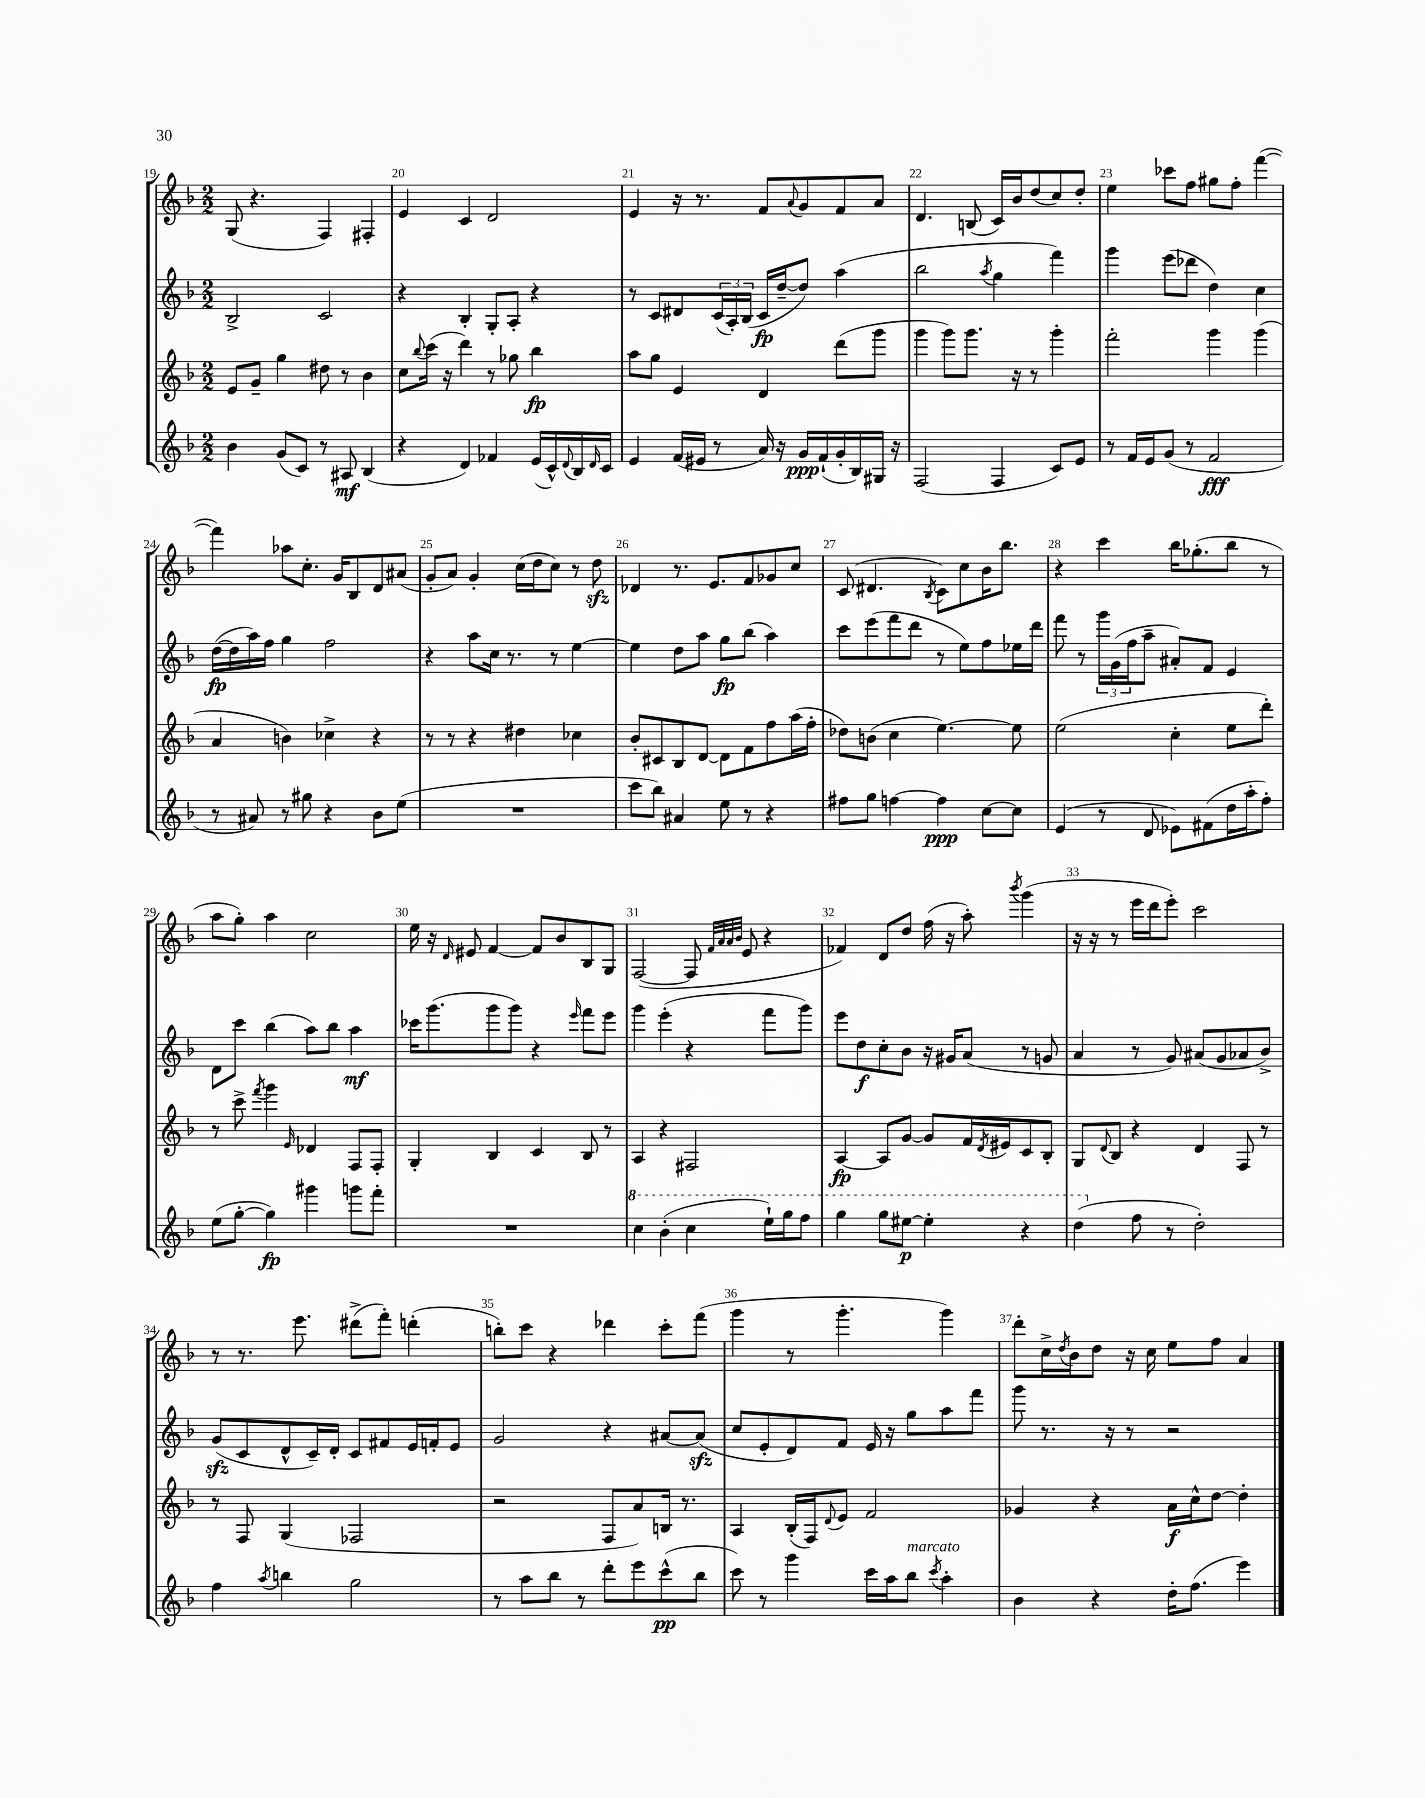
<<
\new StaffGroup <<
\new Staff = "s0" {
    \clef treble \key f \major \numericTimeSignature \time 2/2
    g8( r4. f4) fis4-. |
    e'4 c'4 d'2 |
    e'4 r16 r8. f'8 \appoggiatura { a'8 } g'8 f'8 a'8 |
    d'4. b8( c'16) bes'16 d''8( c''8) d''8-. |
    e''4 ces'''8 f''8 gis''8 f''8-. f'''4~( |
    f'''4) aes''8 c''8.-. g'16 bes8 d'8 ais'8( |
    g'8-. a'8) g'4-. c''16( d''16 c''8) r8 d''8\sfz |
    des'4 r8. e'8. f'8 ges'8 c''8 |
    c'8( dis'4. \acciaccatura { bes8 } c'8) c''8 bes'16 bes''8. |
    r4 c'''4 bes''16 ges''8.-.( bes''8 r8 |
    a''8 g''8-.) a''4 c''2 |
    e''16 r16 \grace { d'16 } eis'8 f'4~ f'8 bes'8 bes8 g8 |
    f2~( f8 \grace { f'32 a'32 a'32 bes'32 } e'8 r4 |
    fes'4) d'8 d''8 f''16( r16 a''8-.) \acciaccatura { bes'''8 } g'''4( |
    r16 r16 r8 e'''16 d'''16 e'''8-.) c'''2 |
    r8 r8. e'''8. dis'''8->( f'''8-.) d'''4-.( |
    b''8-.) c'''8 r4 des'''4 c'''8-. f'''8( |
    g'''4 r8 g'''4.-. g'''4) |
    d'''8-. c''16-> \acciaccatura { d''8 } bes'16 d''8 r16 c''16 e''8 f''8 a'4 \bar "|." |
}
\new Staff = "s1" {
    \clef treble \key f \major \numericTimeSignature \time 2/2
    bes2-> c'2 |
    r4 bes4-. g8-. a8-. r4 |
    r8 c'8 dis'8 \tuplet 3/2 { c'16( a16-.) bes16( } c'16\fp d''16~-- d''8) a''4( |
    bes''2 \acciaccatura { a''8 } g''4 f'''4) |
    g'''4 e'''8( des'''8 d''4) c''4 |
    d''16~\fp( d''16 a''16) f''16 g''4 f''2 |
    r4 a''8 c''16 r8. r8 e''4~ |
    e''4 d''8 a''8 g''8\fp bes''8( a''4) |
    c'''8 e'''8( f'''8 d'''8 r8 e''8) f''8 ees''16 d'''16 |
    f'''8 r8 \tuplet 3/2 { g'''16 g'16( f''16 } a''8-- ais'8-.) f'8 e'4 |
    d'8 c'''8 bes''4( a''8) bes''8 a''4\mf |
    ces'''16 g'''8.( g'''8 g'''8) r4 \grace { e'''16 } f'''8 e'''8 |
    g'''4 e'''4-.( r4 f'''8 g'''8) |
    e'''8 d''8\f c''8-. bes'8 r16 gis'16 a'8( r8 g'8 |
    a'4 r8 g'8) ais'8( g'8 aes'8 bes'8->) |
    g'8\sfz( c'8 d'8-^ c'16--) d'16-. c'8 fis'8 e'16 f'16-. e'8 |
    g'2 r4 ais'8~ ais'8\sfz( |
    c''8 e'8-. d'8) f'8 e'16 r16 g''8 a''8 f'''8 |
    g'''8 r8. r16 r8 r2 \bar "|." |
}
\new Staff = "s2" {
    \clef treble \key f \major \numericTimeSignature \time 2/2
    e'8 g'8-- g''4 dis''8 r8 bes'4 |
    c''8 \appoggiatura { bes''8 } c'''16( r16 d'''4) r8 ges''8 bes''4\fp |
    a''8 g''8 e'4 d'4 d'''8( g'''8 |
    g'''4 g'''8) g'''8. r16 r8 g'''4-. |
    f'''2-. g'''4 g'''4( |
    a'4 b'4) ces''4-> r4 |
    r8 r8 r4 dis''4 ces''4 |
    bes'8-. cis'8 bes8 d'8~ d'8 f'8 f''8 a''16( f''16-. |
    des''8) b'8( c''4 e''4.~) e''8 |
    e''2( c''4-. e''8 d'''8-.) |
    r8 c'''8-> \acciaccatura { f'''8 } g'''4 \grace { e'16 } des'4 f8 f8-. |
    g4-. bes4 c'4 bes8 r8 |
    a4 r4 fis2 |
    a4~\fp a8 g'8~ g'8 f'16 \acciaccatura { d'8 } eis'16 c'8 bes8-. |
    g8 \appoggiatura { d'8 } bes8 r4 d'4 f8 r8 |
    r8 f8 g4( fes2 |
    r2 f8 a'8) b16 r8. |
    a4 bes16-.( f16) \appoggiatura { d'8 } e'8 f'2 |
    ges'4 r4 a'16\f c''16-^ d''8~ d''4-. \bar "|." |
}
\new Staff = "s3" {
    \clef treble \key f \major \numericTimeSignature \time 2/2
    bes'4 g'8( c'8) r8 ais8\mf bes4( |
    r4 d'4) fes'4 e'16( c'16-^) \appoggiatura { d'8 } bes16 \grace { d'16 } c'16 |
    e'4 f'16( eis'16 r8 a'16) r16 g'16\ppp f'16-!( g'16-. bes16) gis16 r16 |
    f2( f4 c'8) e'8 |
    r8 f'16 e'16 g'8( r8 f'2\fff |
    r8 ais'8) r8 gis''8 r4 bes'8 e''8( |
    R1 |
    c'''8 bes''8) ais'4 e''8 r8 r4 |
    fis''8 g''8 f''4~ f''4\ppp c''8~ c''8 |
    e'4( r8 d'8 ees'8) fis'8( d''16 a''16-. f''8-.) |
    e''8( g''8~-. g''4\fp) gis'''4 g'''8 f'''8-. |
    R1 |
    \ottava #1 c'''4 bes''4-.( c'''4 e'''16-!) g'''16 f'''8 |
    g'''4 g'''8 eis'''8~\p eis'''4-. r4 |
    d'''4( \ottava #0 f''8 r8 d''2-.) |
    f''4 \acciaccatura { a''8 } b''4 g''2 |
    r8 a''8 bes''8 r8 d'''8-. e'''8 c'''8-^\pp( bes''8 |
    c'''8) r8 g'''4 c'''16 a''16 bes''8^\markup { \italic "marcato" } \acciaccatura { c'''8 } a''4-. |
    bes'4 r4 d''16-. f''8.( e'''4) \bar "|." |
}
>>
>>
\layout { \context { \Score currentBarNumber = #19 \override BarNumber.break-visibility = ##(#f #t #t) barNumberVisibility = #all-bar-numbers-visible } }
